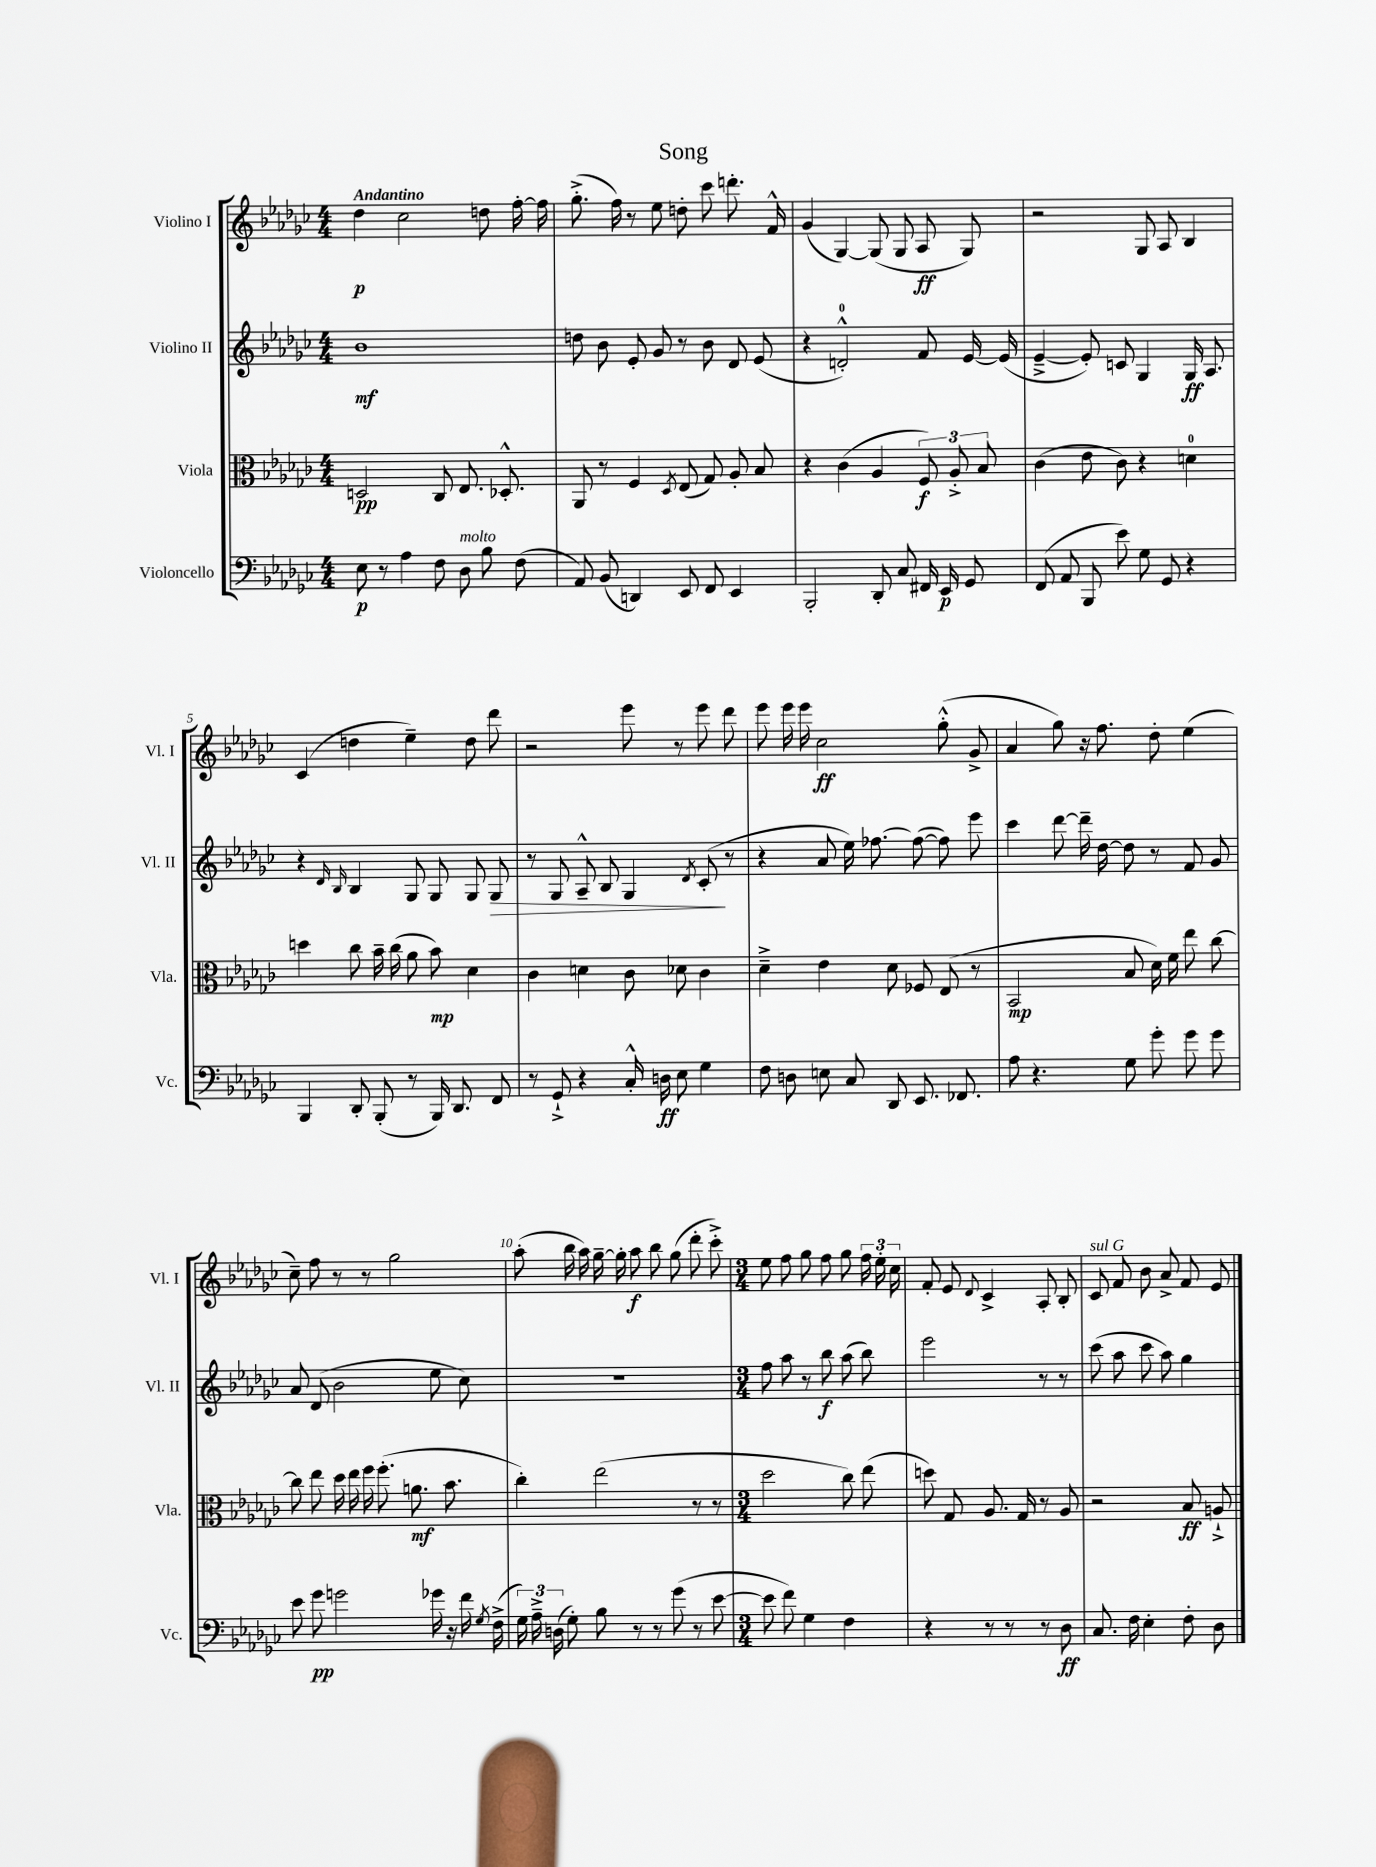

**kern	**dynam	**kern	**dynam	**kern	**dynam	**kern	**dynam
*part4	*part4	*part3	*part3	*part2	*part2	*part1	*part1
*staff4	*staff4	*staff3	*staff3	*staff2	*staff2	*staff1	*staff1
*I"Violoncello	*	*I"Viola	*	*I"Violino II	*	*I"Violino I	*
*I'Vc.	*	*I'Vla.	*	*I'Vl. II	*	*I'Vl. I	*
*clefF4	*	*clefC3	*	*clefG2	*	*clefG2	*
*k[b-e-a-d-g-c-]	*	*k[b-e-a-d-g-c-]	*	*k[b-e-a-d-g-c-]	*	*k[b-e-a-d-g-c-]	*
*M4/4	*	*M4/4	*	*M4/4	*	*M4/4	*
=1	=1	=1	=1	=1	=1	=1	=1
!	!	!	!	!	!	!LO:TX:a:B:t=Andantino	!
8E-\	p	2Dn/	pp	1b-	mf	4dd-\	p
8r	.	.	.	.	.	.	.
4A-\	.	.	.	.	.	2cc-\	.
8F\	.	8C-/	.	.	.	.	.
!LO:TX:a:i:t=molto	!	!	!	!	!	!	!
8D-\	.	8.E-/	.	.	.	.	.
8B-\	.	.	.	.	.	8ddn\	.
.	.	8.D-X'^^/	.	.	.	.	.
(8F\	.	.	.	.	.	[16ff'\	.
.	.	.	.	.	.	16ff\]	.
=2	=2	=2	=2	=2	=2	=2	=2
8AA-/)	.	8AA-/	.	8ddn\	.	(8.gg-'^\	.
(8BB-/	.	8r	.	8b-\	.	.	.
.	.	.	.	.	.	16ff\)	.
4DDn/)	.	4F/	.	8e-'/	.	8r	.
.	.	.	.	8g-/	.	8ee-\	.
.	.	8qD-/	.	.	.	.	.
8EE-/	.	(8E-/	.	8r	.	8ddn'\	.
8FF/	.	8G-/)	.	8b-\	.	8ccc-\	.
4EE-/	.	8A-'/	.	8d-/	.	8.dddn'\	.
.	.	8B-/	.	(8e-/	.	.	.
.	.	.	.	.	.	16f^^/	.
=3	=3	=3	=3	=3	=3	=3	=3
2BBB-'/	.	4r	.	4r	.	(4g-/	.
.	.	(4c-\	.	2dn'^^/)	.	[4G-/)	.
8DD-'/	.	4A-/	.	.	.	(8G-/]	.
8C-/	.	.	.	.	.	8G-/	.
16FF#X/	.	12F/)	f	8f/	.	8A-/	ff
16EE-/	p	.	.	.	.	.	.
.	.	12A-'^/	.	.	.	.	.
8GG-/	.	.	.	[16e-/	.	8G-/)	.
.	.	12B-/	.	.	.	.	.
.	.	.	.	(16e-/]	.	.	.
=4	=4	=4	=4	=4	=4	=4	=4
(8FF/	.	(4c-\	.	[4e-~^/	.	2r	.
8AA-/	.	.	.	.	.	.	.
8BBB-/	.	8e-\	.	8e-'/])	.	.	.
8e-\)	.	8c-\)	.	8cn/	.	.	.
8G-\	.	4r	.	4G-/	.	8G-/	.
8GG-/	.	.	.	.	.	8A-/	.
4r	.	4dn\	.	16G-/	ff	4B-/	.
.	.	.	.	8.A-/	.	.	.
!!LO:LB:g=z
=5	=5	=5	=5	=5	=5	=5	=5
4BBB-/	.	4ddn\	.	4r	.	(4c-/	.
.	.	.	.	16qqd-/	.	.	.
.	.	.	.	16qqB-/	.	.	.
8DD-'/	.	8cc-\	.	4B-/	.	4ddn\	.
(8BBB-'/	.	16b-~\	.	.	.	.	.
.	.	(16cc-\	.	.	.	.	.
8r	.	8a-\	.	8G-/	.	4ee-~\)	.
16BBB-/)	.	8b-\)	mp	8G-/	.	.	.
8.DD-/	.	.	.	.	.	.	.
.	.	4d-\	.	8G-/	.	8dd\	.
!	!	!	!	!	!LO:HP:b	!	!
8FF/	.	.	.	8G-/	>	8ddd-\	.
=6	=6	=6	=6	=6	=6	=6	=6
8r	.	4c-\	.	8r	.	2r	.
8GG-`^/	.	.	.	8G-/	.	.	.
4r	.	4dn\	.	8A-~^^/	.	.	.
.	.	.	.	8B-/	.	.	.
16C-'^^/	.	8c-\	.	4G-/	.	8eee-\	.
16Dn\	ff	.	.	.	.	.	.
8E-\	.	8d-X\	.	.	.	8r	.
.	.	.	.	8qd-/	.	.	.
4G-\	.	4c-\	.	(8c-'/	.	8eee-\	.
.	.	.	.	8r	]	8ddd-\	.
=7	=7	=7	=7	=7	=7	=7	=7
8F\	.	4d-~^\	.	4r	.	8eee-\	.
8Dn\	.	.	.	.	.	16eee-\	.
.	.	.	.	.	.	16eee-\	.
8En\	.	4e-\	.	8a-/	.	2cc-\	ff
8C-/	.	.	.	16ee-\)	.	.	.
.	.	.	.	[8.ff-X\	.	.	.
8DD-/	.	8d-\	.	.	.	.	.
8.EE-/	.	8F-X/	.	(8ff-\_	.	.	.
.	.	(8E-/	.	8ff-\])	.	(8gg-'^^\	.
8.FF-X/	.	.	.	.	.	.	.
.	.	8r	.	8eee-\	.	8g-^/	.
=8	=8	=8	=8	=8	=8	=8	=8
8A-\	.	2BB-/	mp	4ccc-\	.	4a-/	.
4.r	.	.	.	.	.	.	.
.	.	.	.	[8ddd-\	.	8gg-\)	.
.	.	.	.	16ddd-~\]	.	16r	.
.	.	.	.	[16dd-\	.	8.ff\	.
8G-\	.	8B-/	.	8dd-\]	.	.	.
8g-'\	.	16d-\)	.	8r	.	8dd-'\	.
.	.	16f\	.	.	.	.	.
8g-\	.	8ee-\	.	8f/	.	(4ee-\	.
8g-\	.	[8cc-\	.	8g-/	.	.	.
!!LO:LB:g=z
=9	=9	=9	=9	=9	=9	=9	=9
8e-\	.	8cc-\]	.	8a-/	.	8cc-~\)	.
8g-\	pp	8ee-\	.	(8d-/	.	8ff\	.
2gn\	.	16dd-\	.	2b-\	.	8r	.
.	.	16ee-\	.	.	.	.	.
.	.	16ff\	.	.	.	8r	.
.	.	(8.ff'\	.	.	.	.	.
.	.	.	.	.	.	2gg-\	.
.	.	8.an\	mf	.	.	.	.
16g-X\	.	.	.	8ee-\	.	.	.
16r	.	8.b-\	.	.	.	.	.
16f\	.	.	.	8cc-\)	.	.	.
8qG-/	.	.	.	.	.	.	.
(16F^\	.	.	.	.	.	.	.
=10	=10	=10	=10	=10	=10	=10	=10
24G-\)	.	4cc-'\)	.	1r	.	(8aa-'\	.
24A-~^\	.	.	.	.	.	.	.
(24Dn\	.	.	.	.	.	.	.
8G-'\)	.	.	.	.	.	16bb-\	.
.	.	.	.	.	.	16aa-\)	.
8B-\	.	(2ee-\	.	.	.	[16gg-~\	.
.	.	.	.	.	.	16gg-'\]	.
8r	.	.	.	.	.	8aa-\	f
8r	.	.	.	.	.	8bb-\	.
(8g-\	.	.	.	.	.	(8gg-\	.
8r	.	8r	.	.	.	8ddd-'\	.
[8e-\	.	8r	.	.	.	8ccc-'^\)	.
=11	=11	=11	=11	=11	=11	=11	=11
*M3/4	*	*M3/4	*	*M3/4	*	*M3/4	*
8e-\]	.	2dd-\	.	8ff\	.	8ee-\	.
8f\)	.	.	.	8aa-\	.	8ff\	.
4G-\	.	.	.	8r	.	8gg-\	.
.	.	.	.	8bb-\	f	8ff\	.
4F\	.	8cc-\)	.	(8aa-\	.	8gg-\	.
.	.	(8ee-\	.	8bb-\)	.	24ff\	.
.	.	.	.	.	.	24ee-'\	.
.	.	.	.	.	.	24cc-\	.
=12	=12	=12	=12	=12	=12	=12	=12
4r	.	8ddn\)	.	2eee-\	.	8f'/	.
.	.	8G-/	.	.	.	8e-/	.
.	.	.	.	.	.	8qqd-/	.
8r	.	8.A-/	.	.	.	4c-^/	.
8r	.	.	.	.	.	.	.
.	.	16G-/	.	.	.	.	.
8r	.	8r	.	8r	.	8A-'/	.
8D-\	ff	8A-/	.	8r	.	8B-'/	.
=13	=13	=13	=13	=13	=13	=13	=13
!	!	!	!	!	!	!LO:TX:a:i:t=sul G	!
8.C-/	.	2r	.	(8ccc-\	.	8c-/	.
.	.	.	.	8aa-\	.	8f/	.
16F\	.	.	.	.	.	.	.
4E-'\	.	.	.	8ccc-\	.	8b-\	.
.	.	.	.	8aa-\)	.	8a-^/	.
8F'\	.	8B-/	ff	4gg-\	.	8f/	.
8D-\	.	8An`^/	.	.	.	8e-/	.
==	==	==	==	==	==	==	==
*-	*-	*-	*-	*-	*-	*-	*-
